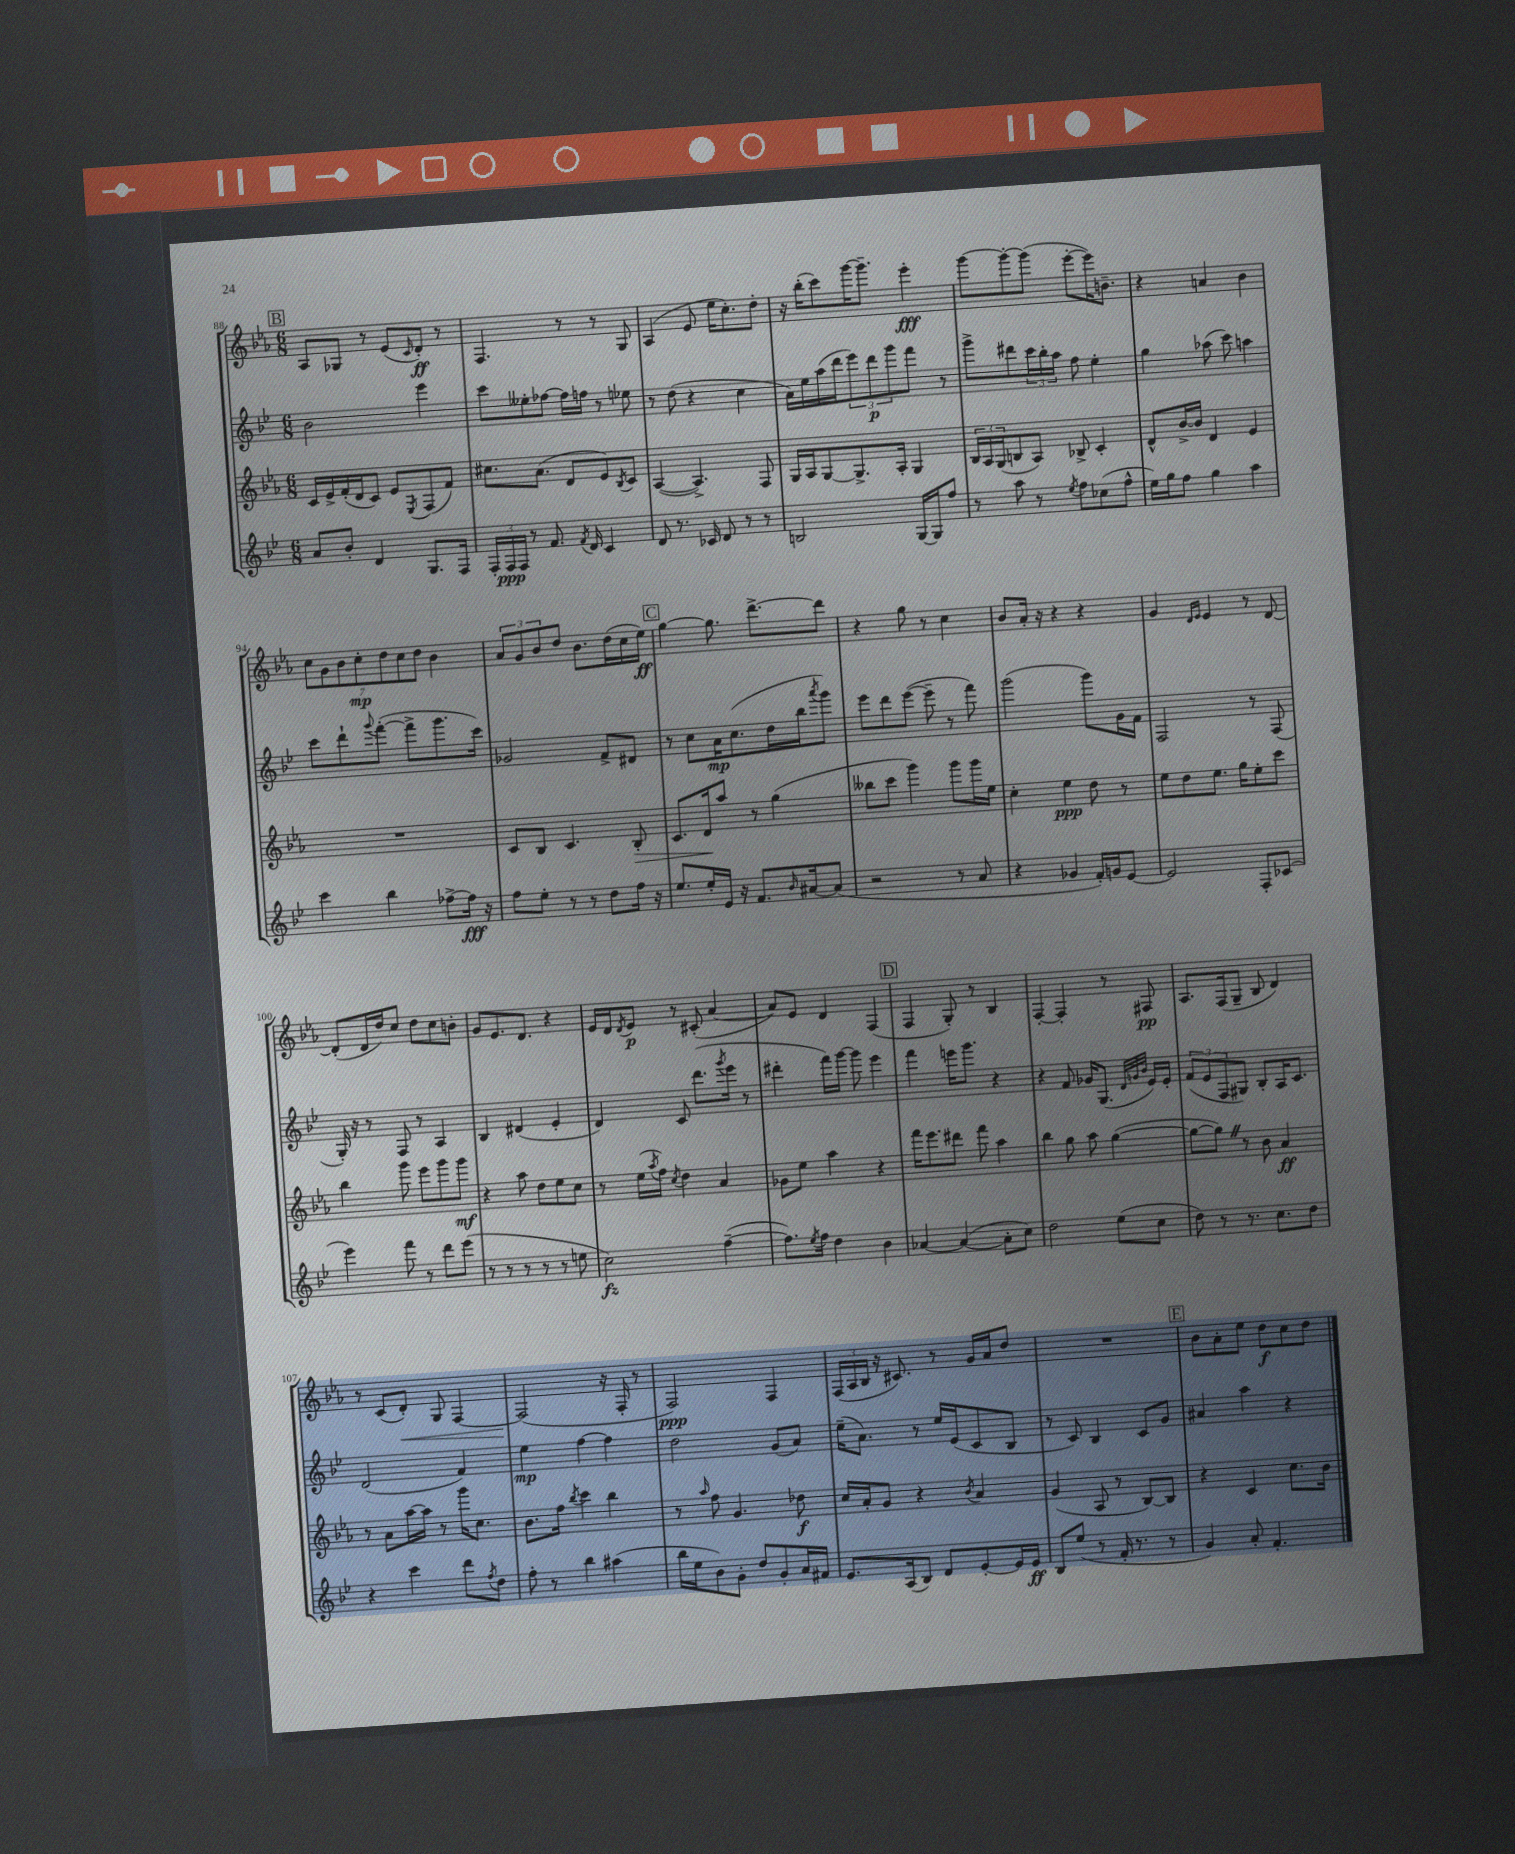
<<
\new StaffGroup <<
\new Staff = "s0" {
    \clef treble \key ees \major \numericTimeSignature \time 6/8
    \mark \markup { \box "B" } aes8 ges8 r8 ees'8( \grace { c'16 } d'8-.\ff) r8 |
    f4. r8 r8 g8 |
    aes4( ees'8 ees''16 c''8.-.) d''8-. |
    r16 bes''16-.( c'''8) g'''16~ g'''8.-- ees'''4-.\fff |
    g'''8~ g'''8~-. g'''8( ees'''8~-. ees'''16) b'8.-- |
    r4 a'4 bes'4 |
    \tuplet 7/4 { c''8 g'8 bes'8 c''8-.\mp d''8 c''8 d''8 } bes'4 |
    \tuplet 3/2 { aes'8 g'8 bes'8 } d''8 bes'8. d''16( c''16 ees''16\ff) |
    \mark \markup { \box "C" } g''4~ g''8. d'''8.~-> d'''8 |
    r4 g''8 r8 c''4 |
    bes'8 aes'16-. r16 r4 r4 |
    g'4 \grace { d'16 ees'16 } ees'4 r8 d'8~ |
    d'8-.( d'16 d''16) c''8 d''8 c''8 b'8-. |
    g'8 ees'8. d'8. r4 |
    ees'16 d'16 \acciaccatura { d'8 } ees'8\p r8 cis'8-.( aes'4~ |
    aes'8) ees'8 d'4 f4( |
    \mark \markup { \box "D" } f4 g8-.) r8 bes4 |
    f4~-. f4-. r8 fis8\pp |
    aes8. f16( g8-- bes8 d'4) |
    r8 c'8( d'8-.\<) g8 f4~ |
    f2\!( r16 f16-. r8 |
    f2\ppp) f4 |
    \tuplet 3/2 { f16( aes16 bes16 } r16 cis'8.) r8 g'16 aes'16 d''8 |
    R2. |
    \mark \markup { \box "E" } bes'8 aes'8-. ees''8 d''8\f c''8 d''8 \bar "|." |
}
\new Staff = "s1" {
    \clef treble \key bes \major \numericTimeSignature \time 6/8
    \mark \markup { \box "B" } bes'2 ees'''4 |
    c'''8 eeses''8-. fes''8~ fes''16 f''16 r8 ees''8 |
    r8 d''8( r4 c''4 |
    a'16) ees''16 a''16( d'''16 \tuplet 3/2 { ees'''8) d'''8\p g'''8 } f'''8 r8 |
    g'''8-> dis'''8 \tuplet 3/2 { c'''16 bes''16-. a''16 } f''8 ees''4-. |
    g''4 aes''8( c'''8) a''4 |
    c'''8 d'''8-! \appoggiatura { g'''8 } f'''8~-.( f'''8-> g'''8. c'''16) |
    ges'2 f'8-> dis'8 |
    \mark \markup { \box "C" } r8 c''8 a'16\mp c''8.( d''16 bes''16 \acciaccatura { a'''8 } g'''8) |
    ees'''8 d'''8 ees'''8~( ees'''8-- r8 f'''8) |
    g'''2( g'''8) g'16 f'16 |
    f2 r8 f8( |
    g16-.) r16 r8 f8 r8 a4 |
    bes4 dis'4( ees'4-. |
    d'4) c'8 d'''8.( \acciaccatura { g'''8 } ees'''16 r8 |
    dis'''4-. f'''16) g'''16~ g'''8 ees'''4 |
    \mark \markup { \box "D" } f'''4 e'''16 g'''8. r4 |
    r4 f'8 ges'16 g8.( \grace { d'32 g'32 bes'32 } ees'16) ees'16-. |
    \tuplet 3/2 { f'8( ees'8 f8 } gis8) bes8-. a16 c'8. |
    d'2( f'4) |
    ees''4\mp f''4~ f''4 |
    d''2 g'8( a'8) |
    ees''16--( a'8.) r8 ees''16 ees'16( c'8 bes8 |
    r8 c'8) bes4 c'8 g'8 |
    \mark \markup { \box "E" } ais'4 a''4 r4 \bar "|." |
}
\new Staff = "s2" {
    \clef treble \key ees \major \numericTimeSignature \time 6/8
    \mark \markup { \box "B" } c'16 ees'16-> f'16-.( d'16 c'8) ees'8 \acciaccatura { ees8 } f8( f'8) |
    cis''8. aes'8.( d'8 ees'8) \acciaccatura { bes8 } c'8 |
    aes4~( aes4.->) f8 |
    g16 aes16 g8~ g8.-> aes16-. g4 |
    \tuplet 3/2 { bes16 aes16 g16( } b8 aes8) bes8-> c'4-. |
    d'8-^ bes'16~-> bes'16 d'4 ees'4 |
    R2. |
    c'8 bes8 c'4. bes8-.\> |
    \mark \markup { \box "C" } c'8. d'16\! aes''8 r8 g''4( |
    beses''8 c'''8 g'''4) g'''8 g'''16 ees''16 |
    c''4-. ees''4\ppp d''8 r8 |
    ees''8 d''8 ees''8. g''16 ees''8-. c'''8 |
    bes''4 g'''8 ees'''8 g'''8 g'''8\mf |
    r4 aes''8 d''8 ees''8 c''8 |
    r8 ees''16( \acciaccatura { aes''8 } f''16) \acciaccatura { c''8 } d''4 aes'4 |
    ges'8 ees''8 aes''4 r4 |
    \mark \markup { \box "D" } f'''16 ees'''8. dis'''8 f'''8 aes''4 |
    bes''4 g''8 aes''8 g''4~( |
    g''8~ g''8) \once \override BreathingSign.text = \markup { \musicglyph "scripts.caesura.straight" } \breathe r8 bes'8 aes'4\ff |
    r8 aes'8 aes''16~ aes''16 r8 g'''16 c''8. |
    bes'8. f''16 \acciaccatura { bes''8 } c'''4 bes''4 |
    r8 \grace { aes''16 } f''8 g'4. des''8\f |
    c''16 aes'16-. g'8 r4 \acciaccatura { bes'8 } aes'4 |
    g'4( aes8 r8 bes8~) bes8 |
    \mark \markup { \box "E" } r4 c'4 c''8. bes'16 \bar "|." |
}
\new Staff = "s3" {
    \clef treble \key bes \major \numericTimeSignature \time 6/8
    \mark \markup { \box "B" } a'8 bes'8-. d'4 g8. f16 |
    \tuplet 3/2 { f16-. f16\ppp f16 } r8 f'8. \acciaccatura { f'8 } d'16 c'4 |
    d'8 r8. ces'16 d'8 r8 r8 |
    b2 g16~ g16 f''8 |
    r8 a''8 r8 \acciaccatura { ees''8 } f''8 ces''8( f''8-^ |
    ees''16) g''16 f''8 g''4 a''4 |
    c'''4 bes''4 fes''8~-> fes''16\fff r16 |
    f''8 ees''8-. r8 r8 d''8 f''16 r16 |
    \mark \markup { \box "C" } ees''8. ees''16-. ees'16 r16 f'8. \grace { bes'16 } ais'16~ ais'8( |
    r2 r8 a'8 |
    r4 ges'4 f'16-.) g'16 ees'8~ |
    ees'2 f8-. ces'8( |
    ees'''4) f'''8 r8 d'''8 ees'''8( |
    r8 r8 r8 r8 r8 e''8 |
    c''2\fz) f''4~--( |
    f''8.) \acciaccatura { ees''8 } f''16 d''4 bes'4 |
    \mark \markup { \box "D" } aes'4~ aes'4~( aes'8-. c''8) |
    d''2 ees''8( c''8 |
    d''8) r8 r8. c''8. d''8 |
    r4 c'''4 d'''8 \acciaccatura { f''8 } d''8 |
    f''8-. r8 bes''4 ais''4( |
    bes''16 ees''16 bes'8) g'8-. d''8 g'8-. a'16 fis'16 |
    ees'8. a16( bes8) d'8 ees'8~-. ees'16 ees'16\ff |
    bes8 ees''8( r8 f'16-. r8. r8 |
    \mark \markup { \box "E" } g'4) a'8-. f'4.-. \bar "|." |
}
>>
>>
\layout { \context { \Score currentBarNumber = #88 } }
